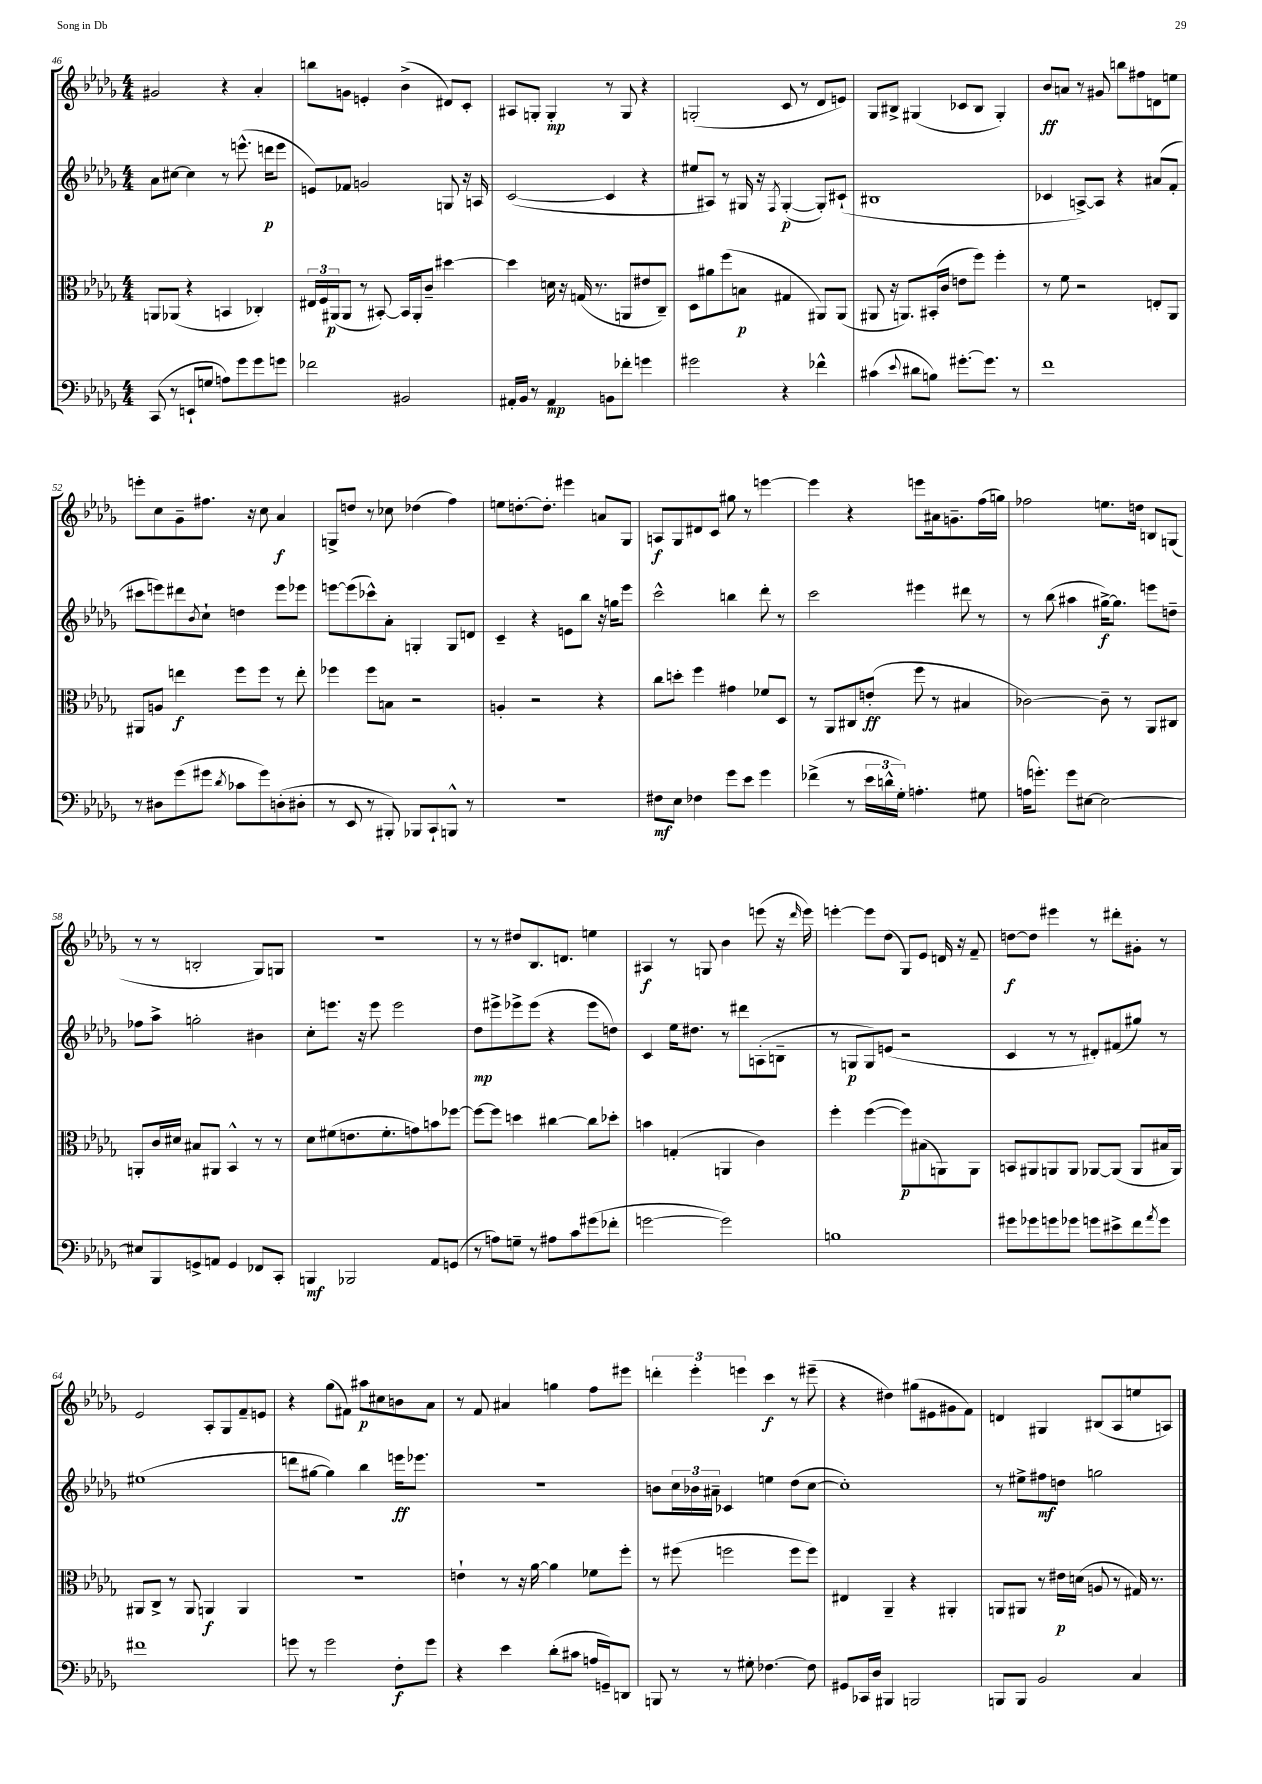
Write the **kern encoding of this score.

**kern	**kern	**kern	**kern
*staff4	*staff3	*staff2	*staff1
*clefF4	*clefC3	*clefG2	*clefG2
*k[b-e-a-d-g-]	*k[b-e-a-d-g-]	*k[b-e-a-d-g-]	*k[b-e-a-d-g-]
*M4/4	*M4/4	*M4/4	*M4/4
(8CC/	8AA/L	8a-\L	2g#/
8r	(8AA-/J	[8cc#\J	.
8EE`/L	4r	4cc#\]	.
8G/J	.	.	.
8A\L)	4BB/	8r	4r
8g-\	.	(8.eee^^\	.
8g-\	4C-'/)	.	4a-'/
.	.	16ddd\LK	.
8g\J	.	8eee\J	.
=	=	=	=
2f-\	24E#/LL	8e/L)	8bb\L
.	24F/	.	.
.	(24AA#/J	.	.
.	8AA#/J	8f-/J	8g\J
.	8r	2g/	4e'/
.	[8BB#'/)	.	.
2BB#/	16BB#/]LL	.	(4b-^\
.	16AA#'/J	.	.
.	8c~/J	.	.
.	[4dd#\	8G/	8d#/L)
.	.	16r	8c'/J
.	.	16A/	.
=	=	=	=
16AA#'/LL	4dd#\]	([2c/	8A#/L
16BB-/JJ	.	.	.
8r	.	.	8G'/J
4AA#/	16d\	.	4G'/
.	16r	.	.
.	(16G/	.	.
.	8.r	.	.
8BB\L	.	4c/]	8r
8f-'\J	8AA/L	.	8G/
4g\	8e#/	4r	4r
.	8C~/J)	.	.
=	=	=	=
2g#\	8D-\L	8ee#/L	(2G'/
.	8a#\	8A#/J)	.
.	(8ff\	8r	.
.	8B\J	16G#/	.
.	.	16r	.
.	.	8qF/	.
4r	4G#/	([4G#'/	8c/
.	.	.	8r
4f-^^\	8AA#/L)	8G#'/]L)	8d-/L
.	(8AA#/J	(8c#`/J	8e/J)
=	=	=	=
(4c#\	8AA#/	1B#	8G-/L
.	16r	.	8B#^/J
.	8.AA/L)	.	.
8qqe-/	.	.	.
8d#\L	.	.	(4G#/
8B\J)	(16BB#'/L	.	.
.	16c/JJ	.	.
[8.g#'\L	8e\L	.	8c-/L
.	8ff\J)	.	8B#/J
8.g#\]J	.	.	.
.	4ff'\	.	4G#'/)
8r	.	.	.
=	=	=	=
1f	8r	4c-/	8b-/L
.	8f\	.	8a/J
.	2r	[8A^/L)	8r
.	.	8A/]J	8g#/
.	.	4r	8bb\L
.	.	.	8ff#\
.	8E'/L	(8a#/L	8d\
.	8AA-/J	8f'/J	8ee\J
=	=	=	=
8r	8AA#/L	8ccc#\L	8eee'\L
8D#\L	8A/J	8eee\)	8cc\
(8g-\	4ee\	8ddd#\	8g-~\
.	.	8qb-/	.
8g#\J	.	8cc`\J	8.ff#\J
8qd-/	.	.	.
8c-\L	8ff\L	4dd\	.
.	.	.	16r
8g#\)	8ff\J	.	8cc\
(8D'\	8r	8eee\L	4a-/
8D#'\J	8ee'\	8eee-\J	.
=	=	=	=
8r	4ff-\	[8eee\L	8G^/L
8EE-/	.	(8eee\]	8dd/J
8r	8ff-\L	8ccc-^^\)	8r
8BBB#'/)	8B\J	8a-'\J	8cc-\
8BBB-/L	2r	4G'/	(4dd-\
8CC`/	.	.	.
8BBB^^/J	.	8G/L	4ff\)
8r	.	8d/J	.
=	=	=	=
1r	4A'/	4c~/	8ee\L
.	.	.	[8.dd'\
.	2r	4r	.
.	.	.	8.dd'\]J
.	.	8e\L	4eee#\
.	.	8bb-\J	.
.	4r	16r	8a/L
.	.	16gg\LK	.
.	.	8eee-\J	8G-/J
=	=	=	=
8F#\L	8cc\L	2ccc^^\	8A/L
8E-\J	8dd'\J	.	8G-/
4F-\	4ff\	.	8d#/
.	.	.	8c/J
8g-\L	4g#\	4bb\	8gg#\
8e-\J	.	.	8r
4g-\	8f-/L	8ddd-'\	[4eee\
.	8D-/J	8r	.
=	=	=	=
(4f-^\	8r	2ccc\	4eee\]
.	8AA-/L	.	.
8r	8C#/	.	4r
24e-\LL	(8e'/J	.	.
24d^^\	.	.	.
24G-'\JJ)	.	.	.
4.A'\	8ff\	4eee#\	8eee\L
.	8r	.	16a#\k
.	.	.	8.g~\
.	4B#/	8ddd#\	.
8G#\	.	8r	(16ff\L
.	.	.	16gg\JJ)
=	=	=	=
(16A\LK	[2c-\)	8r	2ff-\
8.g'\J)	.	.	.
.	.	(8bb-\	.
8g\L	.	4aa#\	.
[8E#\J	.	.	.
2E#\_	8c-~\]	[16gg#^\LK)	8.ee\L
.	.	8.gg#\]J	.
.	8r	.	.
.	.	.	16dd\Jk
.	8AA-/L	8eee\L	8B/L
.	8C#/J	8dd~\J	(8G/J
=	=	=	=
8E#/]L	8AA'/L	8ff-\L	8r
8BBB-/	16c/L	8aa-^\J	8r
.	16d#/JJ	.	.
8GG^/	8B#/L	2gg'\	2B'/
8AA/J	8AA#/J	.	.
4GG/	4BB-^^/	.	.
8FF-/L	8r	4b#\	8G-/L)
8CC'/J	8r	.	8G/J
=	=	=	=
4BBB/	8d-\L	8cc'\L	1r
.	(8f#\	8.eee\J	.
2BBB-/	8.e\	.	.
.	.	16r	.
.	.	8eee\	.
.	8.f#'\	.	.
.	.	2eee\	.
.	8g\)	.	.
8AA-/L	8b\	.	.
(8GG/J	[8ff-\J	.	.
=	=	=	=
8r	8ff-\_L	8dd-\L	8r
8A\L)	8ff-\]J	8eee#^\	8r
8G~\J	4dd\	8eee-^\	8dd#/L
8r	.	(8eee-\J	8.B-/
8A#\L	[4cc#\	4r	.
.	.	.	8.d/J
8c\	.	.	.
(8g#\	8cc#\]L	8eee-\L	4ee\
8f-'\J	8dd-'\J	8dd\J)	.
=	=	=	=
[2g\	4b\	4c/	4A#/
.	(4G'/	16ee-\LK	8r
.	.	8.dd#\J	.
.	.	.	8G/
2g\])	4AA/	8r	4b-\
.	.	8ddd#\L	.
.	4c\)	(8A'\	(8eee\
.	.	8B~\J	16r
.	.	.	16qqddd-/
.	.	.	16eee\)
=	=	=	=
1B	4ff'\	8r	[4eee'\
.	.	8G/L	.
.	([4ff\	8G/)	8eee\]L
.	.	(8e/J	(8dd-\J
.	8ff\]L)	2r	8G-/L)
.	(8B#\	.	8e-/J
.	8AA\)	.	16d/
.	.	.	16r
.	8AA\J	.	8f~/
=	=	=	=
8g#\L	8BB/L	4c/	[8dd\L
8g-\	8AA#/	.	8dd\]J
8g\	8AA/	8r	4eee#\
8g-\J	8AA/J	8r	.
8g\L	[8AA-/L	8d#'/L)	8r
8e#^\	(8AA-/]J	(8f#/	8ddd#'\L
8f\	8AA-/L	8gg#/J)	8g#'\J
8qa-/	.	.	.
8g\J	16B#/L	8r	8r
.	16AA-/JJ)	.	.
=	=	=	=
1f#	8AA#/L	(1ee#	2e-/
.	8C^/J	.	.
.	8r	.	.
.	8AA#/	.	.
.	4AA/	.	8A-'/L
.	.	.	8G-/
.	4AA/	.	8f~/
.	.	.	8e/J
=	=	=	=
8g\	1r	8ddd\L	4r
8r	.	[8gg#\J	.
2g\	.	4gg#\])	(8gg-\L
.	.	.	8f#\J)
.	.	4bb-\	8aa#\L
.	.	.	8cc#\
8F'\L	.	16eee\LK	8b\
.	.	8.eee-\J	.
8g\J	.	.	8a-\J
=	=	=	=
4r	4e`\	1r	8r
.	.	.	8f/
4e-\	8r	.	4a#/
.	16r	.	.
.	[16a-\	.	.
(8d-'\L	4a-\]	.	4gg\
8c#\J	.	.	.
16A/LL	8f-\L	.	8ff\L
16GG~/J)	.	.	.
8DD/J	8ff'\J	.	8eee#\J
=	=	=	=
8BBB/	8r	8b\L	6ddd'\
8r	(8ff#\	24cc\L	.
.	.	24b-\	6eee-'\
.	.	24a#~\JJ	.
8r	2ff\	4c-/	.
.	.	.	6eee\
8G#'\	.	.	.
[4.F-\	.	4ee\	4ccc\
.	8ff\L	(8dd-\L	8r
8F-\]	8ff\J)	[8cc\J	(8eee#~\
=	=	=	=
8GG#/L	4E#/	1cc'])	4r
16CC-/L	.	.	.
16D-/JJ	.	.	.
4BBB#/	4AA-~/	.	4dd#\)
2BBB/	4r	.	(8gg#\L
.	.	.	8e#\
.	4AA#'/	.	8g#\
.	.	.	8f\J)
=	=	=	=
8BBB/L	8AA/L	8r	4d/
8BBB/J	8AA#/J	8ee#^\L	.
2BB-/	8r	8ff#\	4G#/
.	16e#\LL	8dd\J	.
.	(16d\JJ	.	.
.	8A/	2gg\	(8B#/L
.	8r	.	8A-/
4C/	16G#/)	.	8ee/
.	8.r	.	.
.	.	.	8A/J)
==	==	==	==
*-	*-	*-	*-
